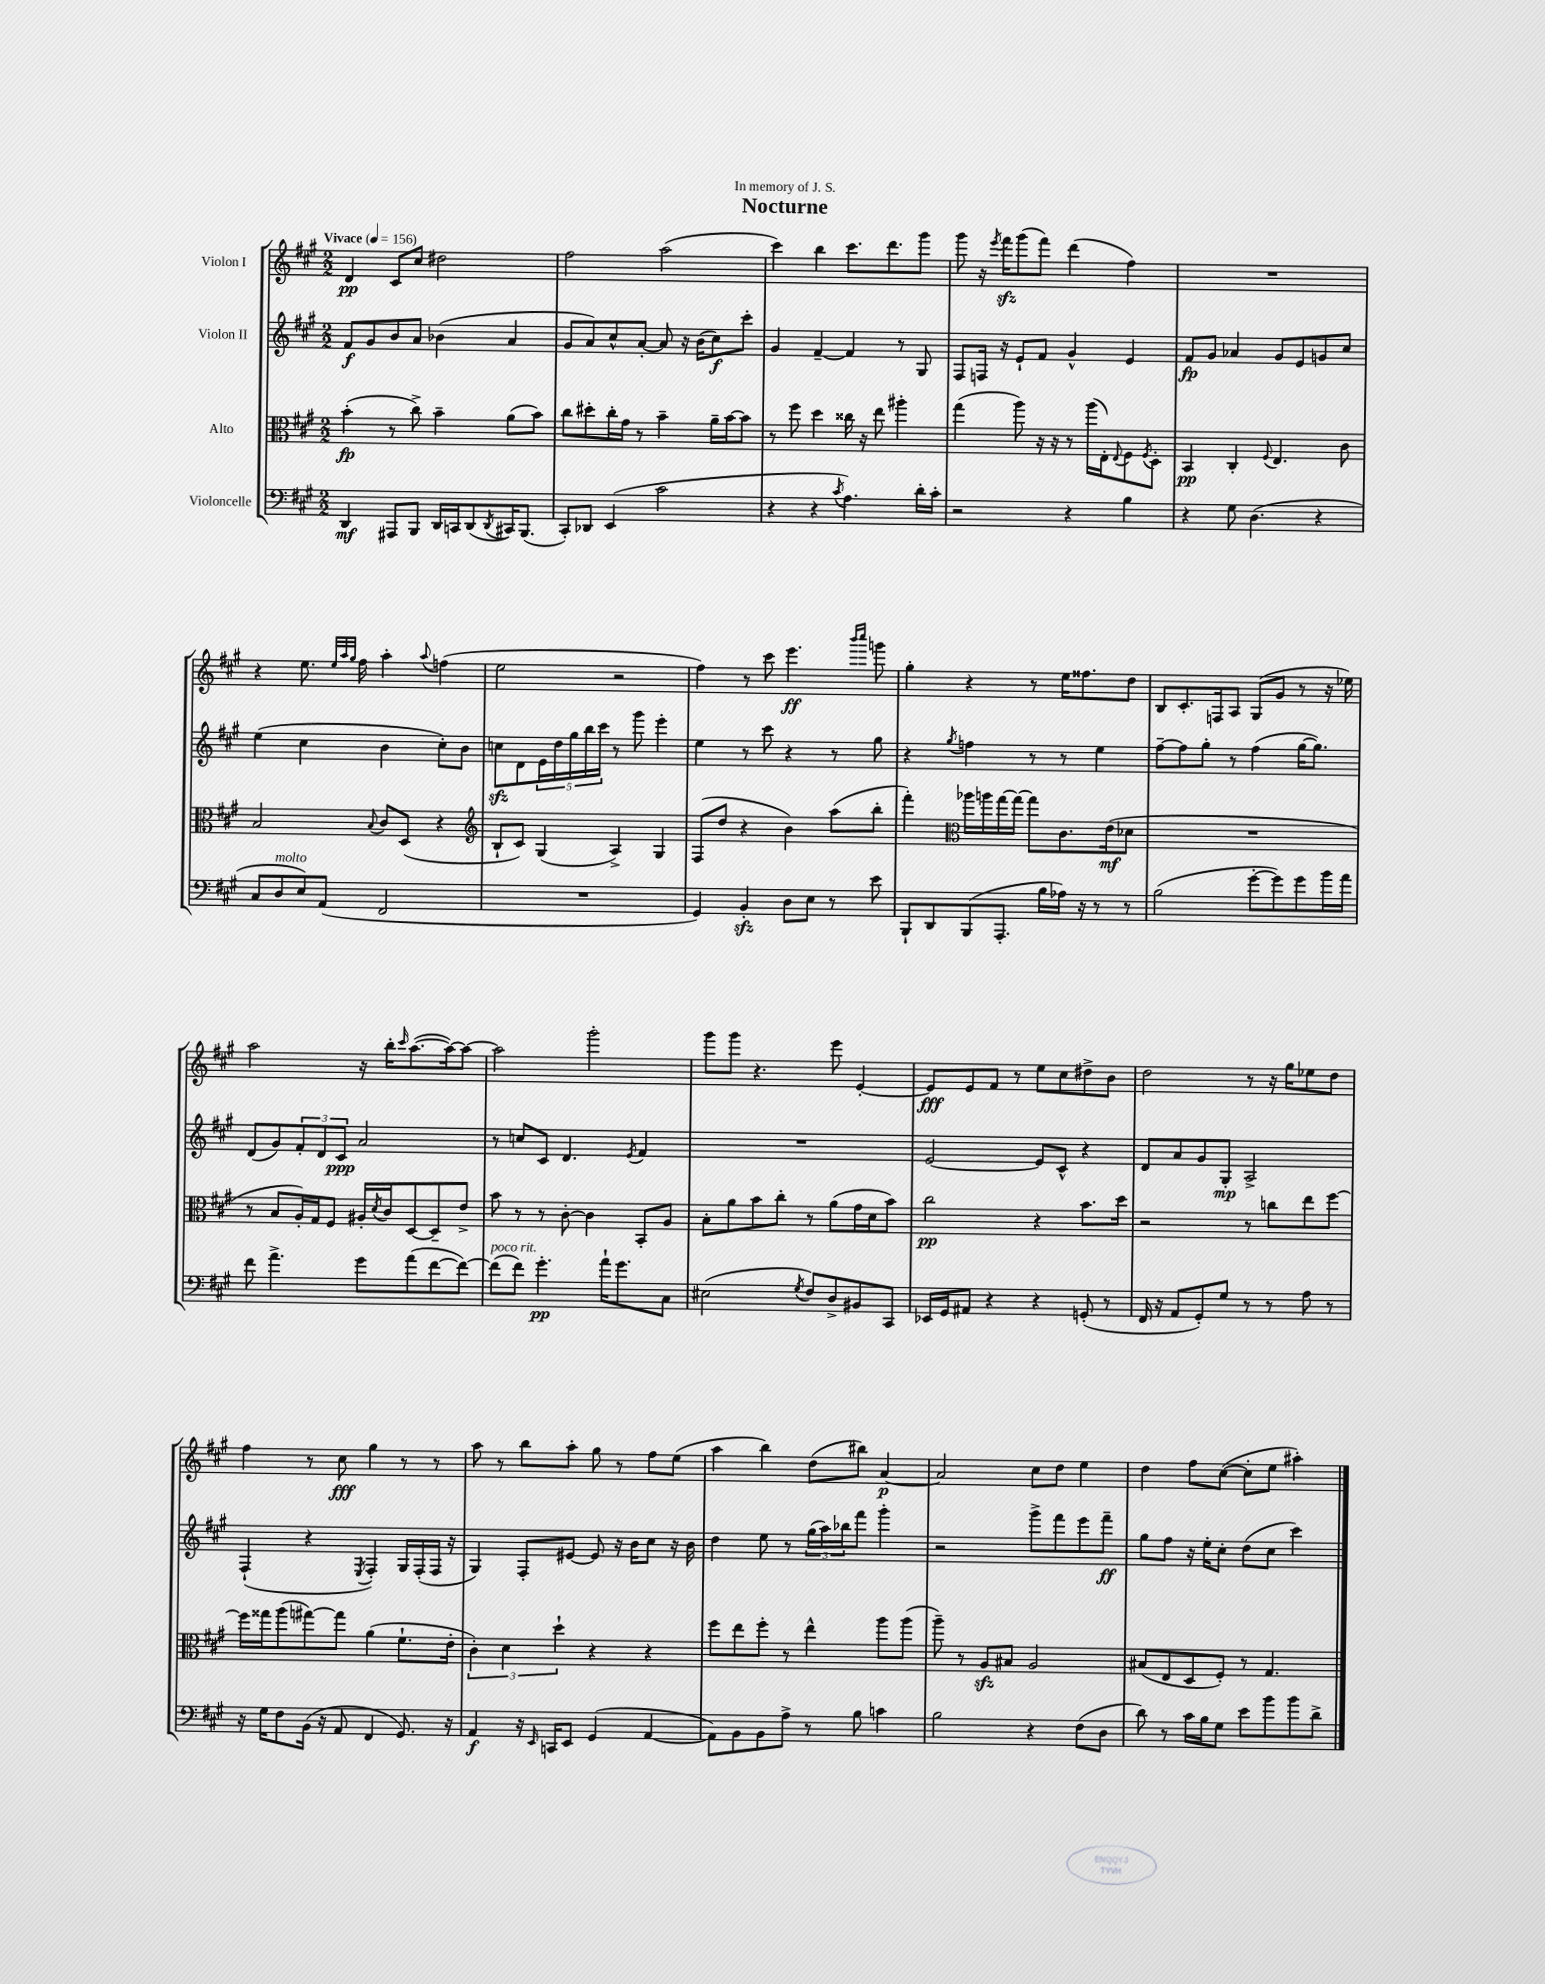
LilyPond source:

\header { title = "Nocturne" dedication = "In memory of J. S." }
<<
\new StaffGroup <<
\new Staff = "s0" \with { instrumentName = "Violon I" } {
    \clef treble \key a \major \numericTimeSignature \time 2/2 \tempo "Vivace" 4 = 156
    d'4\pp cis'8 cis''8 dis''2 |
    fis''2 a''2( |
    cis'''4) b''4 cis'''8. d'''8. gis'''8 |
    gis'''8 r16 \acciaccatura { e'''8 } fis'''16\sfz gis'''8( fis'''8) d'''4( fis''4) |
    R1 |
    r4 e''8. \grace { e''32 a''32 gis''32 } fis''16 a''4-. \appoggiatura { a''8 } f''4( |
    e''2 r2 |
    fis''4) r8 cis'''8 e'''4.\ff \grace { b'''16 cis''''16 } g'''8 |
    gis''4-. r4 r8 e''16 fisis''8. d''8 |
    b8 cis'8.-. f16 a8 gis8( gis'8 r8 r16 ees''16) |
    a''2 r16 b''16-. \grace { cis'''16 } a''8.~( a''16~) a''8~ |
    a''2 gis'''2-. |
    gis'''8 gis'''8 r4. e'''8 e'4~-. |
    e'8\fff e'8 fis'8 r8 e''8 cis''8 dis''8-> b'8 |
    d''2 r8 r16 gis''16 ees''8 d''8 |
    fis''4 r8 cis''8\fff gis''4 r8 r8 |
    a''8 r8 b''8 a''8-. gis''8 r8 fis''8 e''8( |
    a''4 b''4) d''8( bis''8) a'4~\p |
    a'2 cis''8 d''8 e''4 |
    d''4 fis''8 cis''8~( cis''8-. e''8 ais''4-.) \bar "|." |
}
\new Staff = "s1" \with { instrumentName = "Violon II" } {
    \clef treble \key a \major \numericTimeSignature \time 2/2
    fis'8\f gis'8 b'8 a'8 bes'4( a'4 |
    gis'8 a'8) cis''8-^ a'8~-. a'8 r16 b'16( cis''8\f) cis'''8-. |
    gis'4 fis'4~-- fis'4 r8 gis8 |
    fis8 f16 r16 e'8-! fis'8 gis'4-^ e'4 |
    fis'8\fp gis'8 aes'4 gis'8 e'8 g'8 cis''8 |
    e''4( cis''4 b'4 cis''8-.) b'8 |
    c''8\sfz d'8 \tuplet 5/4 { e'16 d''16 gis''16 b''16 cis'''16 } r8 gis'''8 e'''4-. |
    e''4 r8 cis'''8 r4 r8 gis''8 |
    r4 \acciaccatura { gis''8 } f''4 r8 r8 e''4 |
    fis''8~-- fis''8 gis''8-. r8 fis''4( gis''16~ gis''8.) |
    d'8( gis'8) \tuplet 3/2 { fis'8-. d'8 cis'8\ppp } a'2 |
    r8 c''8 cis'8 d'4. \acciaccatura { e'8 } fis'4 |
    R1 |
    e'2~ e'8 cis'8-^ r4 |
    d'8 a'8 gis'8 gis8-.\mp a2-> |
    fis4-!( r4 \acciaccatura { e8 } fis4-.) gis16 fis16-.( fis16 r16 |
    gis4) fis8-. eis'8~ eis'8 r16 b'16 cis''8 r16 b'16 |
    d''4 e''8 r8 \tuplet 3/2 { gis''16( a''16) bes''16 } fis'''8 gis'''4-. |
    r2 gis'''8-> fis'''8 e'''8 fis'''8--\ff |
    gis''8 fis''8 r16 e''16-. cis''8-. d''8( cis''8 cis'''4) \bar "|." |
}
\new Staff = "s2" \with { instrumentName = "Alto" } {
    \clef alto \key a \major \numericTimeSignature \time 2/2
    b'4-.\fp( r8 cis''8->) b'4-- a'8( b'8) |
    cis''8 dis''8-. cis''16-. gis'16 r8 b'4-- a'16-- b'16~ b'8 |
    r8 fis''8 d''4 cisis''16 r16 e''8 ais''4-. |
    gis''4( a''8) r16 r16 r8 a''16( e16-.) \appoggiatura { e8 } fis8 \acciaccatura { fis8 } d8-. |
    b,4\pp cis4-. \appoggiatura { fis8 } e4. cis'8 |
    b2 \appoggiatura { b8 } cis'8 d8( r4 |
    \clef treble b8-! cis'8) gis4( a4->) gis4 |
    fis8( d''8 r4 b'4) a''8( b''8-. |
    fis'''4-.) \clef alto aes''16 a''16 gis''16~ gis''16~ gis''8 cis'8. e'16\mf( des'8 |
    R1 |
    r8 b8 a16-.) gis16 fis8 ais16-. \acciaccatura { d'8 } cis'16 d8~ d8-- e'8-> |
    b'8 r8 r8 cis'8~-. cis'4 b,8-. a8 |
    b8-. a'8 b'8 cis''8-. r8 a'8( gis'16 d'16 b'8) |
    cis''2\pp r4 b'8. d''16 |
    r2 r8 c''8 e''8 fis''8~ |
    fis''16 gisis''16 a''8( gis''8~) gis''8 a'4( fis'8.-! e'16-. |
    \tuplet 3/2 { cis'4-.) d'4 d''4-! } r4 r4 |
    fis''8 e''8 fis''8-. r8 e''4-^ a''8 a''8( |
    a''8--) r8 a8\sfz bis8 a2 |
    bis8( e8 d8 fis8-.) r8 gis4. \bar "|." |
}
\new Staff = "s3" \with { instrumentName = "Violoncelle" } {
    \clef bass \key a \major \numericTimeSignature \time 2/2
    d,4\mf ais,,8 b,,8 d,16 c,16 d,8( \acciaccatura { d,8 } cis,16) b,,8.( |
    cis,8-.) des,8 e,4( cis'2 |
    r4 r4 \acciaccatura { cis'8 } a4.) d'16-. cis'16-. |
    r2 r4 b4 |
    r4 gis8 d4.( r4 |
    cis8 d8^\markup { \italic "molto" } e8) a,8( fis,2 |
    R1 |
    gis,4) b,4-.\sfz d8 e8 r8 e'8 |
    b,,8-! d,8 b,,8( a,,8.-. b16 aes16) r16 r8 r8 |
    b2( gis'8~-. gis'8) gis'8 b'16 a'16 |
    fis'8 a'4.-> gis'8 a'8( fis'8~ fis'8~) |
    fis'8^\markup { \italic "poco rit." }( fis'8) gis'4.-.\pp a'16-! gis'8. cis8 |
    eis2( \acciaccatura { gis8 } fis8) d8-> bis,8 cis,8 |
    ees,16 gis,16 ais,8 r4 r4 g,8-.( r8 |
    fis,16 r16 a,8 gis,8-.) gis8 r8 r8 a8 r8 |
    r16 gis16 fis8 b,16( r16 a,8 fis,4 gis,8.) r16 |
    a,4\f r16 \grace { e,16 } c,16 e,8 gis,4( a,4~ |
    a,8) b,8 b,8 a8-> r8 b8 c'4 |
    b2 r4 fis8( d8 |
    d'8) r8 cis'16 b16 gis8 e'8 b'8 b'8 d'8-> \bar "|." |
}
>>
>>
\layout { \context { \Score \remove "Bar_number_engraver" } }
